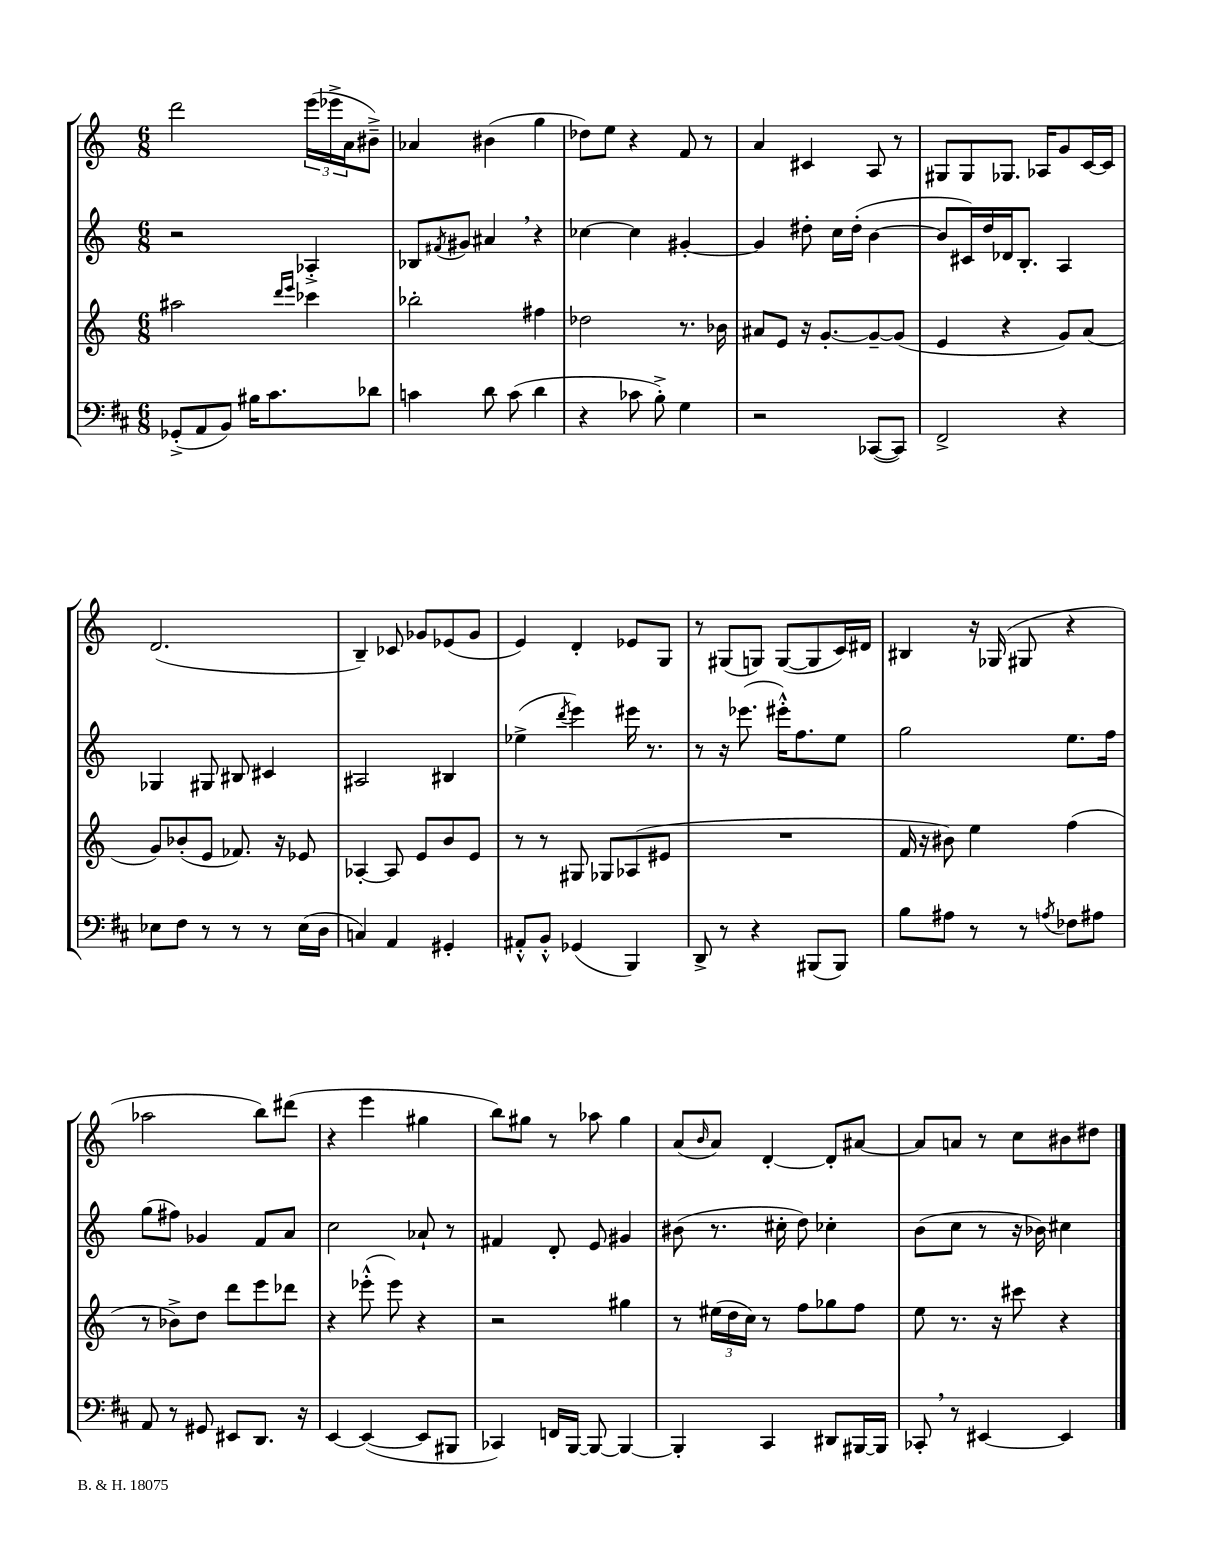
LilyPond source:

<<
\new StaffGroup <<
\new Staff = "s0" {
    \clef treble \key c \major \numericTimeSignature \time 6/8
    d'''2 \tuplet 3/2 { e'''16( ees'''16-> a'16 } bis'8--->) |
    aes'4 bis'4( g''4 |
    des''8) e''8 r4 f'8 r8 |
    a'4 cis'4 a8 r8 |
    gis8 gis8 ges8. aes16 g'8 c'16~ c'16 |
    d'2.( |
    b4--) ces'8 ges'8 ees'8( ges'8 |
    e'4) d'4-. ees'8 g8 |
    r8 gis8( g8) g8~( g8 c'16) dis'16 |
    bis4 r16 ges16( gis8 r4 |
    aes''2 b''8) dis'''8( |
    r4 e'''4 gis''4 |
    b''8) gis''8 r8 aes''8 gis''4 |
    a'8( \grace { b'16 } a'8) d'4~-. d'8-. ais'8~ |
    ais'8 a'8 r8 c''8 bis'8 dis''8 \bar "|." |
}
\new Staff = "s1" {
    \clef treble \key c \major \numericTimeSignature \time 6/8
    r2 aes4-.-> |
    bes8 \acciaccatura { fis'8 } gis'8 ais'4 \breathe r4 |
    ces''4~ ces''4 gis'4~-. |
    gis'4 dis''8-. c''16 dis''16-.( b'4~ |
    b'8 cis'16) d''16 des'16 b8.-. a4 |
    ges4 gis8 bis8 cis'4 |
    ais2 bis4 |
    ees''4->( \acciaccatura { d'''8 } e'''4) eis'''16 r8. |
    r8 r16 ees'''8.( eis'''16-.-^) f''8. e''8 |
    g''2 e''8. f''16 |
    g''8( fis''8) ges'4 f'8 a'8 |
    c''2 aes'8-! r8 |
    fis'4 d'8-. e'8 gis'4 |
    bis'8( r8. cis''16-. d''8) ces''4-. |
    b'8( c''8 r8 r16 bes'16) cis''4 \bar "|." |
}
\new Staff = "s2" {
    \clef treble \key c \major \numericTimeSignature \time 6/8
    ais''2 \grace { d'''16 e'''16 } ces'''4 |
    bes''2-. fis''4 |
    des''2 r8. bes'16 |
    ais'8 e'8 r16 g'8.~-. g'8~-- g'8( |
    e'4 r4 g'8) a'8( |
    g'8) bes'8-.( e'8 fes'8.) r16 ees'8 |
    aes4~-. aes8 e'8 b'8 e'8 |
    r8 r8 gis8 ges8 aes8( eis'8 |
    R2. |
    f'16 r16 bis'8) e''4 f''4( |
    r8 bes'8->) d''8 d'''8 e'''8 des'''8 |
    r4 ees'''8-.-^( ees'''8) r4 |
    r2 gis''4 |
    r8 \tuplet 3/2 { eis''16( d''16 c''16) } r8 f''8 ges''8 f''8 |
    e''8 r8. r16 cis'''8 r4 \bar "|." |
}
\new Staff = "s3" {
    \clef bass \key d \major \numericTimeSignature \time 6/8
    ges,8-.->( a,8 b,8) bis16 cis'8. des'8 |
    c'4 d'8 c'8( d'4 |
    r4 ces'8 b8-.->) g4 |
    r2 ces,8~( ces,8) |
    fis,2-> r4 |
    ees8 fis8 r8 r8 r8 ees16( d16 |
    c4) a,4 gis,4-. |
    ais,8-.-^ b,8-.-^ ges,4( b,,4) |
    d,8-> r8 r4 bis,,8( bis,,8) |
    b8 ais8 r8 r8 \acciaccatura { a8 } fes8 ais8 |
    a,8 r8 gis,8 eis,8 d,8. r16 |
    e,4~ e,4~( e,8 bis,,8 |
    ces,4) f,16 b,,16~ b,,8~ b,,4~ |
    b,,4-. cis,4 dis,8 bis,,16~ bis,,16 |
    ces,8-. \breathe r8 eis,4~ eis,4 \bar "|." |
}
>>
>>
\layout { \context { \Score \remove "Bar_number_engraver" } }
